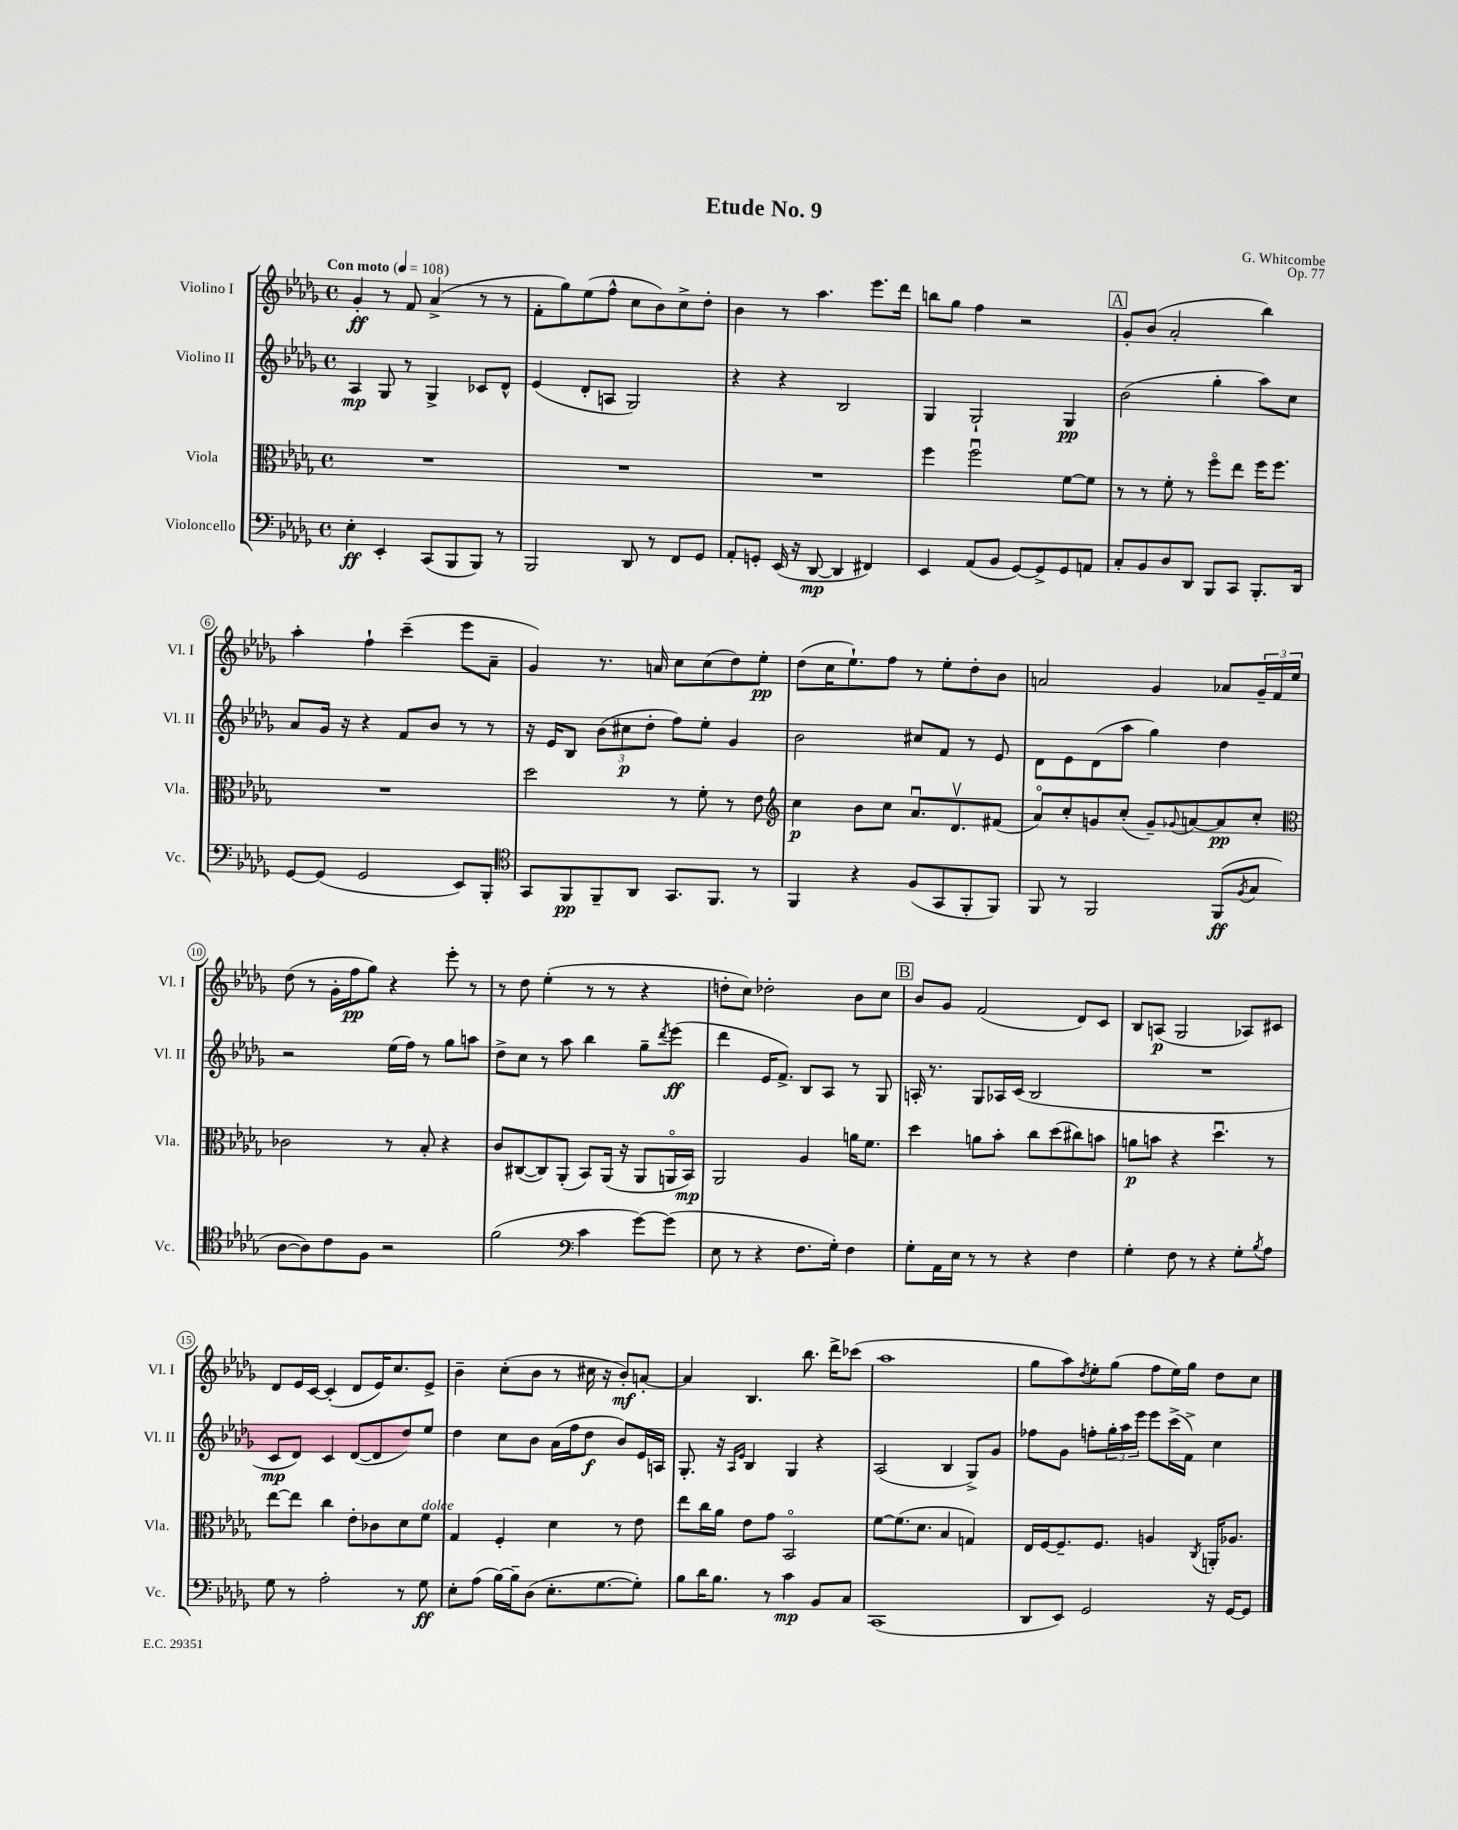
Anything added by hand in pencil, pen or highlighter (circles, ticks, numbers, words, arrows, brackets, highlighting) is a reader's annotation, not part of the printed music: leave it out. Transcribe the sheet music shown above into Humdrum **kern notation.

**kern	**kern	**kern	**kern
*staff4	*staff3	*staff2	*staff1
*clefF4	*clefC3	*clefG2	*clefG2
*k[b-e-a-d-g-]	*k[b-e-a-d-g-]	*k[b-e-a-d-g-]	*k[b-e-a-d-g-]
*M4/4	*M4/4	*M4/4	*M4/4
*met(c)	*met(c)	*met(c)	*met(c)
*MM108	*MM108	*MM108	*MM108
4E-'\	1r	4A-/	4g-'/
4EE-'/	.	8G-/	8r
.	.	8r	8f/
(8CC/L	.	4G-^/	(4a-^/
8BBB-/	.	.	.
8BBB-/J)	.	8c-/L	8r
8r	.	8d-^^/J	8r
=	=	=	=
2BBB-/	1r	(4e-/	8f'\L
.	.	.	8gg-\)
.	.	8d-'/L	(8ee-\
.	.	8A/J	8ff^^\J
8DD-/	.	2G-/)	8cc\L
8r	.	.	8b-\)
8FF/L	.	.	8cc^\
8GG-/J	.	.	8dd-'\J
=	=	=	=
8AA-'/L	1r	4r	4b-\
8GG'/J	.	.	.
(16EE-/	.	4r	8r
16r	.	.	.
[8DD-/	.	.	4.aa-\
4DD-/]	.	2B-/	.
4FF#/)	.	.	8.eee-\L
.	.	.	16ddd-\Jk
=	=	=	=
4EE-/	4ff\	4G-/	8bb\L
.	.	.	8gg-\J
(8AA-/L	2ffu\	2G-`/	4ff\
8BB-/J	.	.	.
[8GG-/L)	.	.	2r
8GG-^/]	.	.	.
8GG-/	[8f\L	4G-/	.
8AA/J	8f\]J	.	.
=	=	=	=
8C'/L	8r	(2b-\	8g-'/L
8BB-/	8r	.	(8b-/J
8D-/	8f'\	.	2a-'/
8DD-/J	8r	.	.
8BBB-/L	8ffo\L	4gg-'\	.
8CC/J	8ee-\J	.	.
8.BBB-'/L	16ff\LK	8aa-\L)	4bb-\)
.	8.ff\J	.	.
.	.	8cc\J	.
16DD-/Jk	.	.	.
=	=	=	=
[8GG-/L	1r	8a-/L	4aa-'\
(8GG-/]J	.	16g-/Jk	.
.	.	16r	.
2GG-/	.	4r	4ff`\
.	.	8f/L	(4ccc~\
.	.	8b-/J	.
8EE-/L)	.	8r	8eee-\L
8BBB-'/J	.	8r	8a-~\J
=	=	=	=
*clefC4	*	*	*
8GG-/L	2dd-\	16r	4g-/)
.	.	16e-/LK	.
8FF/	.	8B-/J	.
8FF~/	.	(12b-\L	8.r
.	.	12cc#\	.
8AA-/J	.	.	.
.	.	12dd-'\J	.
.	.	.	16a/
8.GG-/L	8r	8ff\L)	8cc\L
.	8f'\	8ee-'\J	(8cc\
8.FF/J	.	.	.
.	8r	4g-/	8dd-\)
8r	8e-\	.	8ee-'\J
=	=	=	=
*	*clefG2	*	*
4FF/	4cc\	2b-\	(8dd-\L
.	.	.	16cc\K
.	.	.	8.ee-`\)
4r	8b-\L	.	.
.	8cc\J	.	8ff\J
(8F/L	8.a-u/L	8cc#/L	8r
8GG-/	.	8f/J	8ee-'\L
.	8.d-v/	.	.
8FF'/	.	8r	8dd-'\
8FF/J)	(8f#/J	8e-/	8b-\J
=	=	=	=
8FF/	8a-o/L)	8d-\L	2a/
8r	8cc'/	8e-\	.
2FF/	8g/	(8d-\	.
.	(8cc'/J	8aa-\J	.
.	8g~/L)	4gg-\)	4g-/
.	8qqg-/	.	.
.	[8a/	.	.
(8FF/L	8a/]	4dd-\	8a-/L
8qF/	.	.	.
8G-/J	8cc'/J	.	24g-~/L
.	.	.	24f/
.	.	.	24ee-/JJ
=	=	=	=
*	*clefC3	*	*
[8A-\L	2c-\	2r	(8dd-\
8A-\])	.	.	8r
8c\	.	.	16g-'\LL
.	.	.	16ff\J
8F\J	.	.	8gg-\J)
2r	8r	(16ee-\LL	4r
.	.	16ff\JJ)	.
.	8B-'/	8r	.
.	4r	8gg-\L	8eee-'\
.	.	8aa\J	8r
=	=	=	=
(2f\	8c/L	8dd-^\L	8r
.	([8C#/	8cc\J	8dd-\
.	8C#/])	8r	(4ee-'\
.	(8AA-'/J	8aa-\	.
*clefF4	*	*	*
4c\	8BB-/L)	4bb-\	8r
.	(16AA-/Jk	.	8r
.	16r	.	.
[8g-\L)	8AA-/L	8gg-~\L	4r
.	.	8qddd-/	.
(8g-\]J	16AAo/L	(8eee-\J	.
.	16BB-/JJ)	.	.
=	=	=	=
8E-\	2AA-/	4ddd-\	8dd'\L
8r	.	.	8cc\J)
4r	.	16e-/LK	2dd-'\
.	.	8.f^/J)	.
8.F\L	4A-/	8B-/L	.
.	.	8A-/J	.
16G-'\Jk)	.	.	.
4F\	16a\LK	8r	8b-\L
.	8.f\J	.	.
.	.	8G-/	8cc\J
=	=	=	=
8G-'\L	4dd-\	16A'/	8b-/L
.	.	8.r	.
16AA-\L	.	.	8g-/J
16E-\JJ	.	.	.
8r	8a\L	8G-/L	(2f/
8r	8b-'\J	16A-/L	.
.	.	(16c/JJ	.
4r	8cc\L	2B-/	.
.	(8dd-\	.	.
4F\	8cc#\)	.	8d-/L)
.	8b\J	.	8c/J
=	=	=	=
4G-'\	8a\L	1r	8B-/L
.	8b\J	.	(8A/J
8F\	4r	.	2G-/
8r	.	.	.
4r	4.dd-u\	.	.
8G-'\L	.	.	8A-/L)
8qB-/	.	.	.
8A-\J	8r	.	8c#/J
=	=	=	=
8G-\	[8ee-\L	8c/L	8d-/L
8r	8ee-\]J	8d-/J)	16e-/L
.	.	.	[16c/JJ
2A-'\	4cc\	4c/	(4c'/]
.	8e-'\L	([8d-/L	8d-/L
.	8c-\	8d-/]	16e-/K)
.	.	.	8.cc/
8r	8d-\	8dd-/)	.
8G-\	8f\J	8ee-/J	8e-^/J
=	=	=	=
8E-'\L	4G-/	4dd-\	4b-~\
(8A-\J	.	.	.
[16B-\LL)	4F'/	8cc\L	(8cc'\L
16B-~\]J	.	.	.
(8D-\J	.	8b-\J	8b-\J
8.E-'\L	4d-\	(16a-\LL	8r
.	.	16ff\J	.
.	.	8dd-\J	16cc#\
[8.G-\	.	.	16r
.	8r	8b-/L)	8b-'/L)
8G-'\]J)	8e-\	16e-/L	[8a'/J
.	.	16A/JJ	.
=	=	=	=
8B-\L	8ee-\L	8.G-'/	4a/]
16d-\K	16cc\L	.	.
8.B-\J	16a-\JJ	16r	.
.	.	16qqA-/LL	.
.	.	16qqe-/JJ	.
.	8e-\L	4B-/	4.B-/
8r	8g-\J	.	.
4c\	2BB-o/	4G-/	.
.	.	.	8.bb-\
8BB-/L	.	4r	.
.	.	.	16ddd-^\LK
8C/J	.	.	(8ccc-\J
=	=	=	=
(1CC	[8f\L	(2A-/	1aa-
.	(8.f\]	.	.
.	8.d-\J	.	.
.	4B-/	4B-/	.
.	4G/)	8G-^/L)	.
.	.	8g-/J	.
=	=	=	=
8DD-/L	16E-/LL	8ff-\L	8gg-\L
.	[16F/J	.	.
8EE-/J)	8.F~/]	8g-\J	8aa-\)
.	.	.	8qdd-/
2GG-/	.	8ff'\L	8ee-'\
.	8.F/J	.	.
.	.	24gg-'\L	(8gg-\J
.	.	24aa-\	.
.	.	24eee-\JJ	.
.	4A/	8eee-\L	8ff\L
.	.	(16ccc^\L	16ee-\L)
.	.	16f^\JJ)	16gg-\JJ
.	8qC/	.	.
16r	16AA'/LK	4cc\	8dd-\L
[16GG-/LK	8.A-/J	.	.
8GG-/]J	.	.	8cc\J
==	==	==	==
*-	*-	*-	*-
